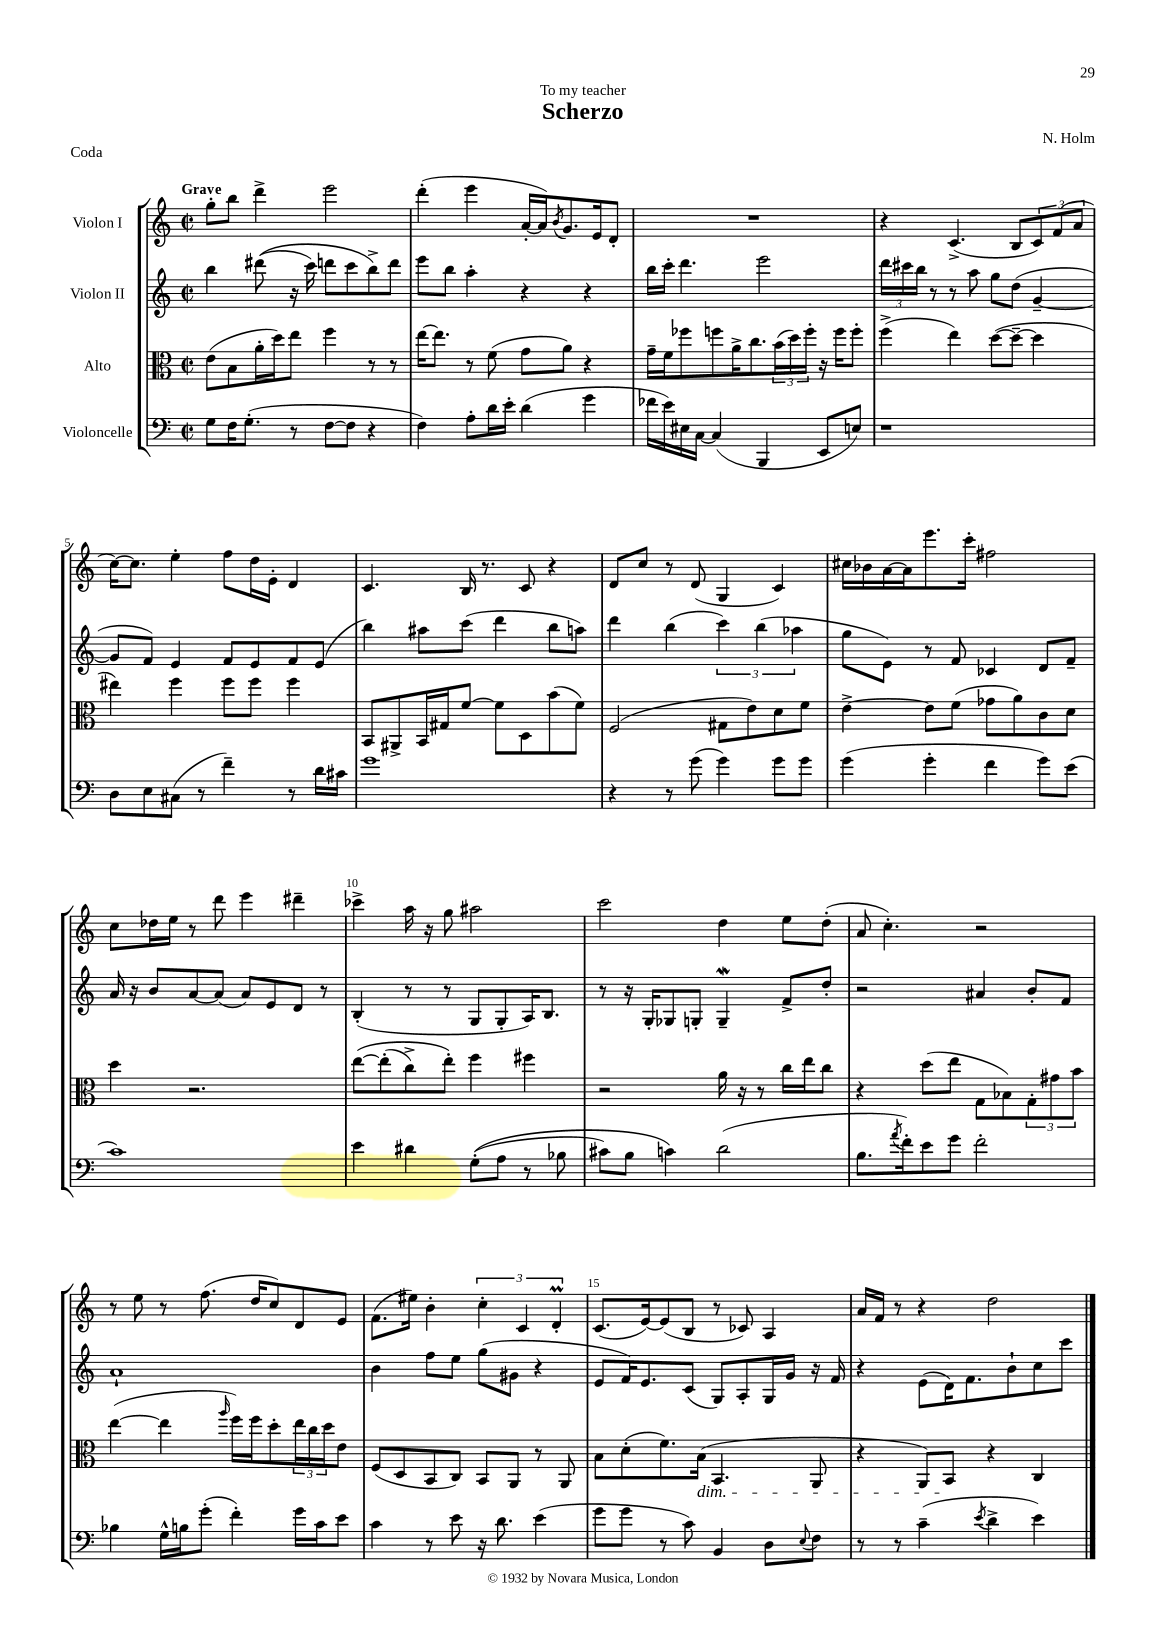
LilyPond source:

\header { title = "Scherzo" composer = "N. Holm" dedication = "To my teacher" piece = "Coda" }
<<
\new StaffGroup <<
\new Staff = "s0" \with { instrumentName = "Violon I" } {
    \clef treble \key c \major \defaultTimeSignature \time 2/2 \tempo "Grave"
    g''8-. b''8 d'''4-> e'''2 |
    d'''4-.( e'''4 a'16~-. a'16) \acciaccatura { b'8 } g'8. e'16 d'8-. |
    R1 |
    r4 c'4.->( b8 \tuplet 3/2 { c'8) f'8( a'8 } |
    c''16~) c''8. e''4-. f''8 d''16 e'16-. d'4 |
    c'4. b16 r8. c'8 r4 |
    d'8 c''8 r8 d'8( g4 c'4) |
    cis''16 bes'16 a'16~ a'16 e'''8. c'''16-. fis''2 |
    c''8 des''16 e''16 r8 d'''8 e'''4 dis'''4-- |
    ces'''4-> a''16 r16 g''8 ais''2 |
    c'''2 d''4 e''8 d''8-.( |
    a'8 c''4.-.) r2 |
    r8 e''8 r8 f''8.( d''16 c''8) d'8 e'8 |
    f'8.( eis''16) b'4-. \tuplet 3/2 { c''4-. c'4 d'4-.\prall } |
    c'8.( e'16~) e'8( b8 r8 ces'8) a4 |
    a'16 f'16 r8 r4 d''2 \bar "|." |
}
\new Staff = "s1" \with { instrumentName = "Violon II" } {
    \clef treble \key c \major \defaultTimeSignature \time 2/2
    b''4 dis'''8(\( r16 c'''16) d'''8 c'''8 b''8->\) d'''8 |
    e'''8 b''8 a''4-. r4 r4 |
    b''16 c'''16-. d'''4. e'''2 |
    \tuplet 3/2 { d'''16 cis'''16 b''16 } r8 r8 a''8 g''8 d''8( g'4~-- |
    g'8 f'8) e'4 f'8 e'8 f'8 e'8( |
    b''4) ais''8 c'''8( d'''4 b''8 a''8) |
    d'''4 b''4( \tuplet 3/2 { c'''4) b''4( aes''4 } |
    g''8 e'8) r8 f'8 ces'4 d'8 f'8-- |
    a'16 r16 b'8 a'8~ a'8( a'8) e'8 d'8 r8 |
    b4-.( r8 r8 g8 g8-. a16) b8. |
    r8 r16 g16-. ges8 g8-. g4--\mordent f'8-> d''8-. |
    r2 ais'4 b'8-. f'8 |
    a'1-! |
    b'4 f''8 e''8 g''8( gis'8 r4 |
    e'8 f'16) e'8. c'8( g8) a8-. g16 g'16 r16 f'16 |
    r4 e'8( d'16) f'8. b'8-! c''8 c'''8 \bar "|." |
}
\new Staff = "s2" \with { instrumentName = "Alto" } {
    \clef alto \key c \major \defaultTimeSignature \time 2/2
    e'8( b8 a'16-. d''16) e''8 f''4 r8 r8 |
    e''16~ e''8. r8 f'8( g'8 a'8) r4 |
    g'16-- f'16 fes''8 f''8 a'16-> c''8. \tuplet 3/2 { b'16( d''16) f''16-. } r16 f''16 f''8-. |
    f''4->( e''4) d''8~( d''8~-- d''4 |
    eis''4) f''4 f''8 f''8 f''4 |
    b,8 ais,8-> b,16 gis16 f'8~ f'8 d8 b'8( f'8) |
    f2( gis8 e'8) d'8 f'8 |
    e'4~-> e'8 f'8( ges'8 a'8) c'8 d'8 |
    d''4 r2. |
    e''8~\( e''8-.( c''8->) e''8-.\) f''4 fis''4 |
    r2 a'16 r16 r8 c''16 e''16 c''8 |
    r4 d''8( e''8 g8 bes8) \tuplet 3/2 { g8-. gis'8 b'8 } |
    e''4~( e''4 \grace { a''16 } f''16) f''16 d''8-. \tuplet 3/2 { e''16 c''16 d''16 } e'8 |
    f8( d8 b,8 c8) b,8 a,8 r8 a,8 |
    b8 d'8-.( f'8.) b16\dim( b,4. a,8 |
    r4 a,8) b,8\! r4 c4 \bar "|." |
}
\new Staff = "s3" \with { instrumentName = "Violoncelle" } {
    \clef bass \key c \major \defaultTimeSignature \time 2/2
    g8 f16 g8.-.( r8 f8~ f8 r4 |
    f4) a8-. d'16 e'16-. d'4( g'4 |
    fes'16 e'16) eis16 c16~ c4( b,,4 e,8 e8) |
    r1 |
    d8 e8 cis8( r8 f'4--) r8 d'16 cis'16 |
    g'1 |
    r4 r8 g'8( g'4) g'8 g'8 |
    g'4( g'4-. f'4 g'8) e'8( |
    c'1) |
    e'4 dis'4 g8-.(\( a8 r8 bes8 |
    cis'8) b8 c'4\) d'2( |
    b8. \acciaccatura { a'8 } f'16-.) e'8 g'8 f'2-. |
    bes4 g16-^ b16 g'8-.( f'4-.) g'16 c'16 e'8 |
    c'4 r8 e'8 r16 d'8. e'4( |
    g'8 g'8 r8 c'8) b,4 d8 \appoggiatura { e8 } f8 |
    r8 r8 c'4--( \acciaccatura { e'8 } d'4-> e'4) \bar "|." |
}
>>
>>
\layout { \context { \Score \override BarNumber.break-visibility = ##(#f #t #t) barNumberVisibility = #(every-nth-bar-number-visible 5) } }
